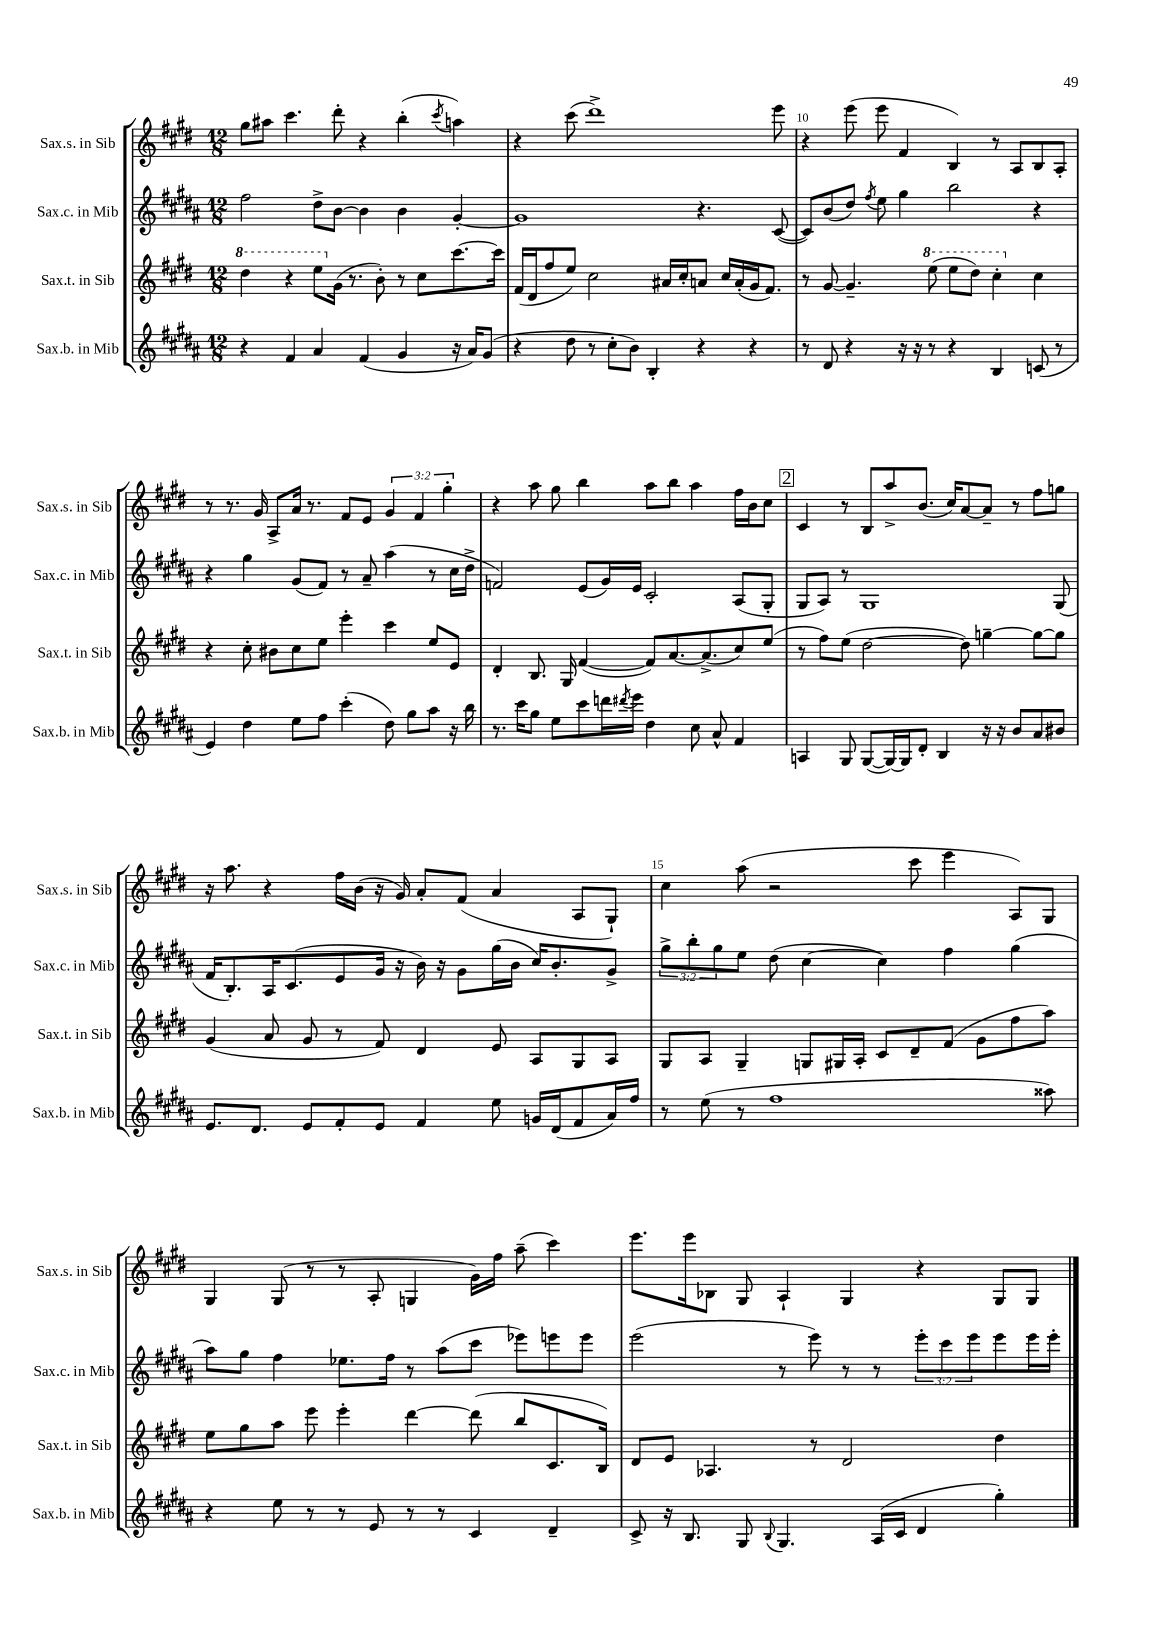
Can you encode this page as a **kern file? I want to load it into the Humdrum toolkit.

**kern	**kern	**kern	**kern
*staff4	*staff3	*staff2	*staff1
*clefG2	*clefG2	*clefG2	*clefG2
*k[f#c#g#d#a#]	*k[f#c#g#d#]	*k[f#c#g#d#a#]	*k[f#c#g#d#]
*M12/8	*M12/8	*M12/8	*M12/8
4r	4ddd#	2ff#	8gg#
.	.	.	8aa#
4f#	4r	.	4.ccc#
4a#	8eee	8dd#^	.
.	(16g#	[8b	8ddd#'
.	8.r	.	.
(4f#	.	4b]	4r
.	8b')	.	.
4g#	8r	4b	(4bb'
.	8cc#	.	.
.	.	.	8qccc#
16r	[8.ccc#	[4g#'	4aa)
16a#)	.	.	.
(8g#	.	.	.
.	16ccc#]	.	.
=	=	=	=
4r	(16f#	1g#]	4r
.	16d#	.	.
.	8ff#	.	.
8dd#	8ee)	.	(8ccc#
8r	2cc#	.	1ddd#^)
8cc#'	.	.	.
8b)	.	.	.
4B'	.	.	.
.	16a#	.	.
.	16cc#'	.	.
4r	8a	4.r	.
.	16cc#	.	.
.	(16a'	.	.
4r	16g#	.	.
.	8.f#)	.	.
.	.	([8c#	8eee
=	=	=	=
8r	8r	8c#])	4r
8d#	[8g#	(8b	.
4r	4.g#~]	8dd#)	(8eee
.	.	8qff#	.
.	.	8ee	8eee
16r	.	4gg#	4f#
16r	.	.	.
8r	(8eee	.	.
4r	8eee	2bb	4B)
.	8ddd#)	.	.
4B	4ccc#'	.	8r
.	.	.	8A
(8c	4cc#	4r	8B
8r	.	.	8A'
=	=	=	=
4e)	4r	4r	8r
.	.	.	8.r
4dd#	8cc#'	4gg#	.
.	.	.	16g#
.	8b#	.	8A^
8ee	8cc#	(8g#	16a
.	.	.	8.r
8ff#	8ee	8f#)	.
(4ccc#'	4eee'	8r	8f#
.	.	8a#~	8e
8dd#)	4ccc#	(4aa#	6g#
8gg#	.	.	.
.	.	.	6f#
8aa#	8ee	8r	.
.	.	.	6gg#'
16r	8e	16cc#	.
16bb	.	16dd#^	.
=	=	=	=
8.r	4d#'	2f)	4r
16ccc#	.	.	.
8gg#	8.B	.	8aa
8ee	.	.	8gg#
.	16G#	.	.
8ccc#	([4f#	(8e	4bb
16ddd	.	16g#)	.
8qddd#	.	.	.
16eee	.	16e	.
4dd#	8f#])	2c#'	8aa
.	[8.a	.	8bb
8cc#	.	.	4aa
.	(8.a^]	.	.
8a#^^	.	.	.
4f#	8cc#)	(8A#	16ff#
.	.	.	16b
.	(8ee	8G#'	8cc#
=	=	=	=
4A	8r	8G#	4c#
.	8ff#)	8A#)	.
8G#	(8ee	8r	8r
([8G#	[2dd#	1G#	8B
16G#_)	.	.	8aa^
16G#]	.	.	.
8d#'	.	.	(8.b
4B	.	.	.
.	.	.	16cc#)
.	8dd#])	.	[8a
16r	[4gg~	.	8a~]
16r	.	.	.
8b	.	.	8r
8a#	8gg_	.	8ff#
8b#	8gg]	(8G#	8gg
=	=	=	=
8.e	(4g#	16f#	16r
.	.	8.B')	8.aa
8.d#	.	.	.
.	8a	16A#	4r
.	.	(8.c#	.
8e	8g#	.	.
8f#'	8r	8e	16ff#
.	.	.	(16b
8e	8f#)	16g#	16r
.	.	16r	16g#)
4f#	4d#	16b)	8a'
.	.	16r	.
.	.	8g#	(8f#
8ee	8e	(16gg#	4a
.	.	16b	.
16g	8A	16cc#)	.
(16d#	.	8.b'	.
8f#	8G#	.	8A
16a#)	8A	8g#^	8G#`)
16ff#	.	.	.
=	=	=	=
8r	8G#	12gg#^	4cc#
.	.	12bb'	.
(8ee	8A	.	.
.	.	12gg#	.
8r	4G#~	8ee	(8aa
1ff#	.	(8dd#	2r
.	8G	[4cc#	.
.	16G#	.	.
.	16A'	.	.
.	8c#	4cc#])	.
.	8d#~	.	8ccc#
.	(8f#	4ff#	4eee
.	8g#	.	.
.	8ff#	(4gg#	8A)
8aa##)	8aa)	.	8G#
=	=	=	=
4r	8ee	8aa#)	4G#
.	8gg#	8gg#	.
8ee	8aa	4ff#	(8G#
8r	8eee	.	8r
8r	4eee'	8.ee-	8r
8e	.	.	8A'
.	.	16ff#	.
8r	[4ddd#	8r	4G
8r	.	(8aa#	.
4c#	(8ddd#]	8ccc#	16g#)
.	.	.	16ff#
.	8bb	8eee-)	(8aa~
4d#~	8.c#	8eee	4ccc#)
.	.	8eee	.
.	16B)	.	.
=	=	=	=
8c#^	8d#	(2eee	8.eee
16r	8e	.	.
8.B	.	.	16eee
.	4.A-	.	8B-
8G#	.	.	8G#
8qqB	.	.	.
4.G#	.	8r	4A`
.	8r	8eee)	.
.	2d#	8r	4G#
(16A#	.	8r	.
16c#	.	.	.
4d#	.	12eee'	4r
.	.	12ccc#	.
.	.	12eee	.
4gg#')	4dd#	8eee	8G#
.	.	16eee	8G#
.	.	16eee'	.
==	==	==	==
*-	*-	*-	*-
